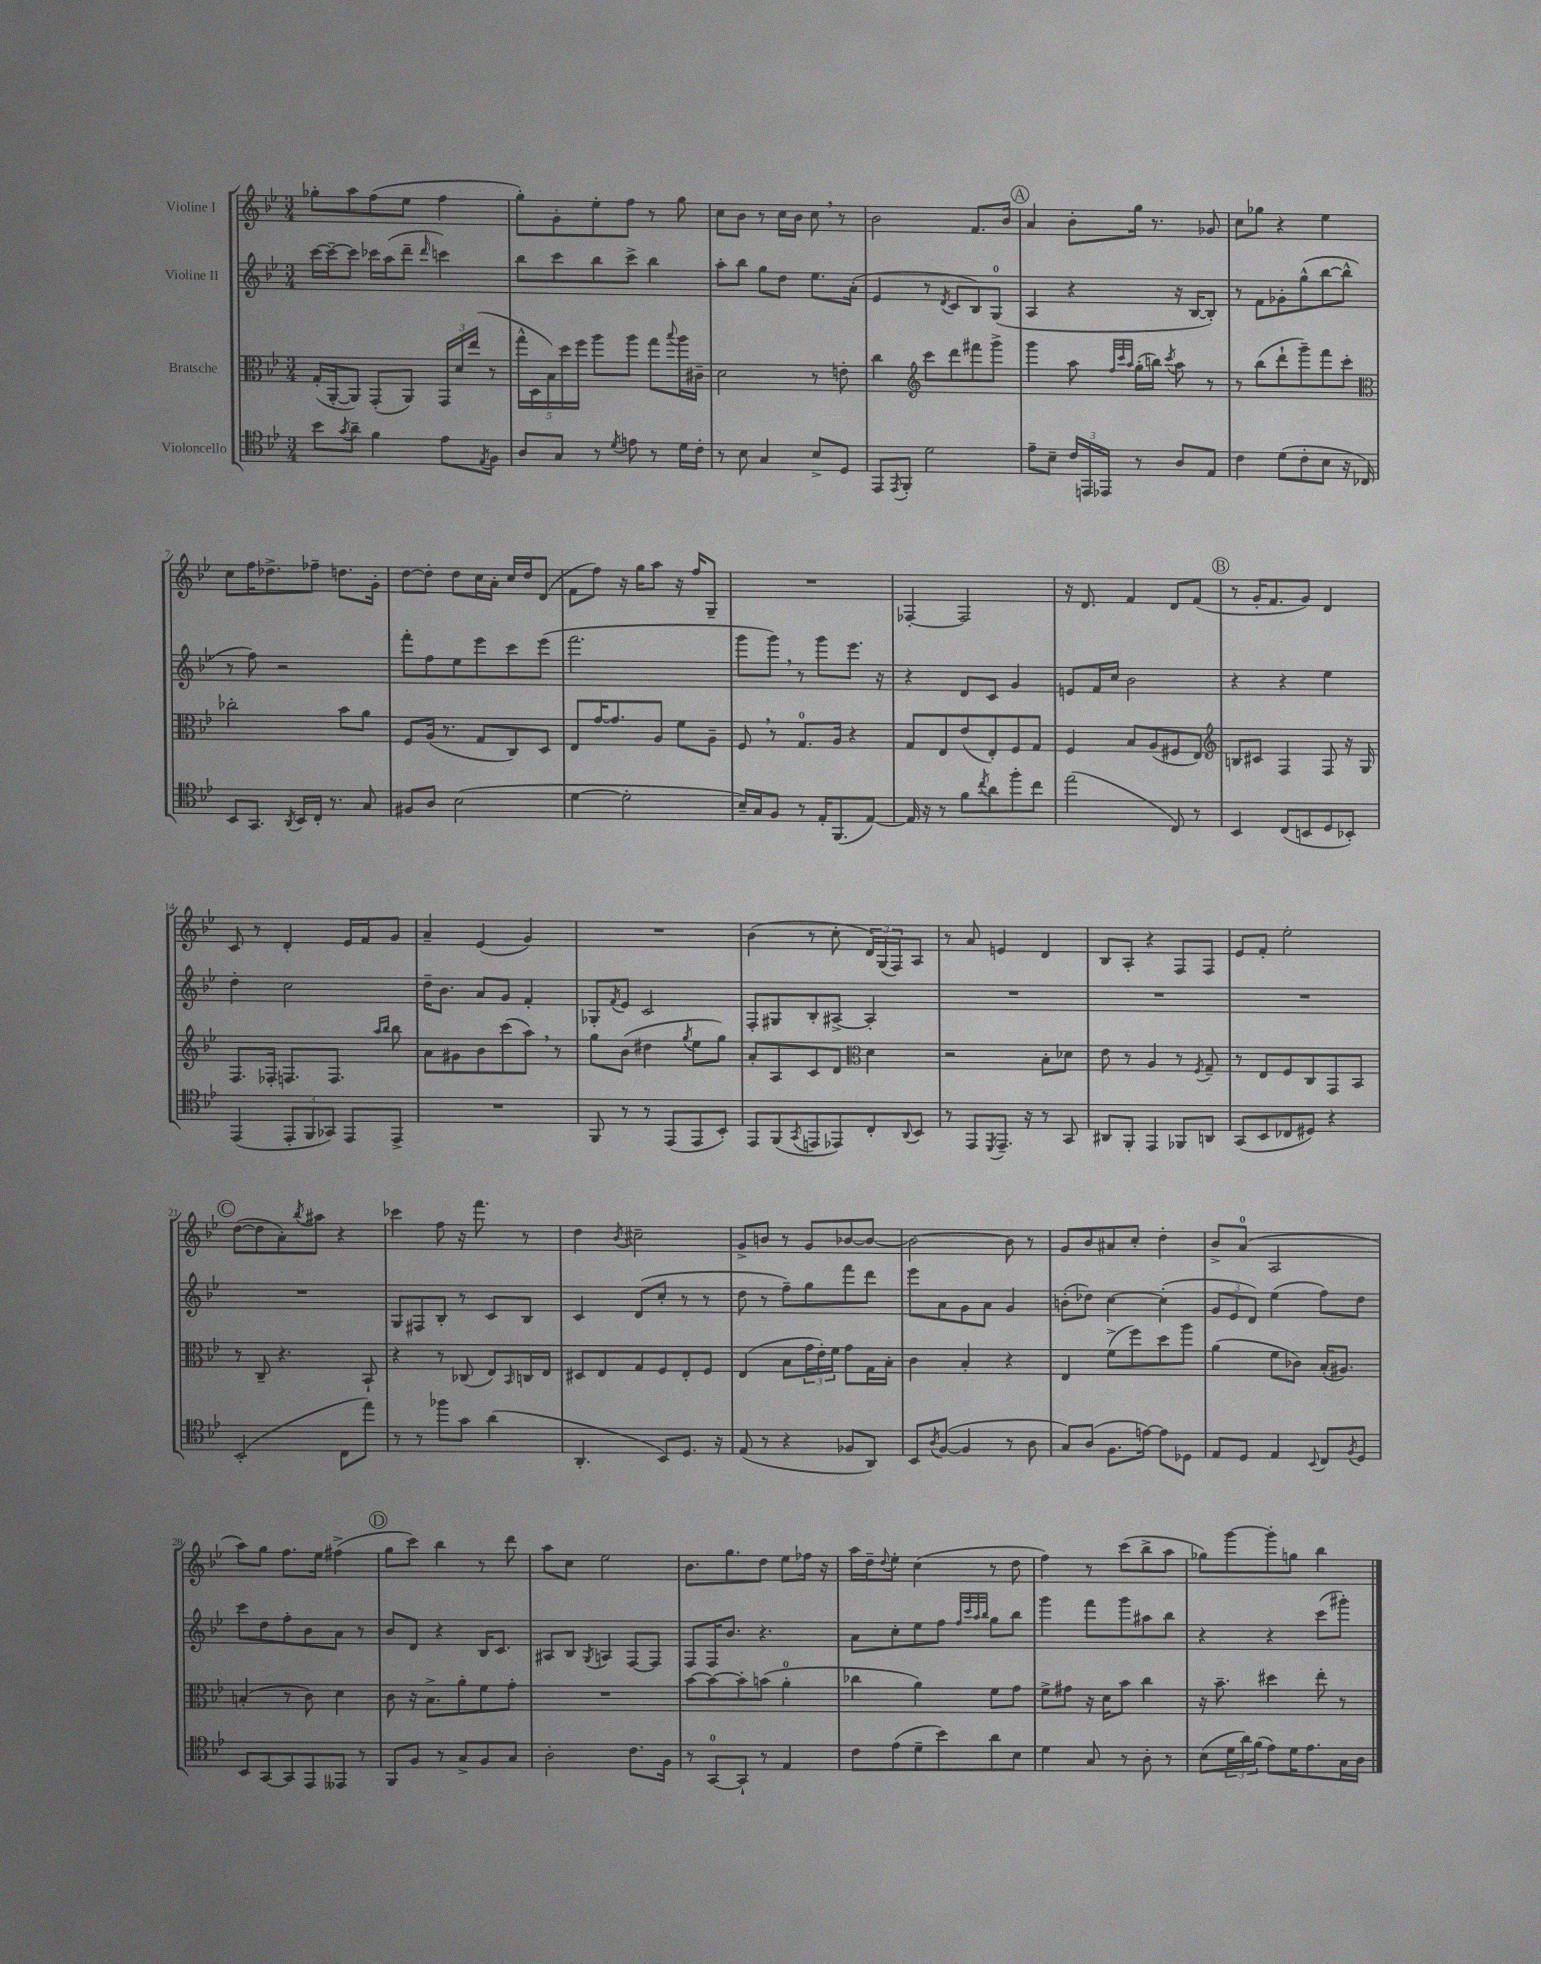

**kern	**kern	**kern	**kern
*part4	*part3	*part2	*part1
*staff4	*staff3	*staff2	*staff1
*I"Violoncello	*I"Bratsche	*I"Violine II	*I"Violine I
*clefC4	*clefC3	*clefG2	*clefG2
*k[b-e-]	*k[b-e-]	*k[b-e-]	*k[b-e-]
*M3/4	*M3/4	*M3/4	*M3/4
=1	=1	=1	=1
8b-\L	(16G'/LL	[16ccc\LL	8gg-X'\L
.	[16AA'/J	16ccc~\J_	.
8qg/	.	.	.
8a~\J	8AA/J])	8ccc\J]	8aa\
4f\	(8GG'/L	16ccc-X\LL	(8ff\
.	.	(16aa\J	.
.	8AA/J)	8ddd~\J	8ee-\J
.	.	16qqddd/	.
8e-\L	24GG/LL	4cccn\)	4ff\
.	24d/	.	.
.	(24ee-/JJ	.	.
8qE-/	.	.	.
8F\J	8r	.	.
=2	=2	=2	=2
8A/L	20gg^^\LL	8bb-\L	8gg'\L)
.	20D\	.	.
.	20B-\)	.	.
8G/J	.	8ccc\	8g'\
.	20dd\	.	.
.	20ff\JJ	.	.
8r	8aa\L	8bb-\	8ee-'\
8qd/	.	.	.
8en\	8aa\J	8ccc^\J	8ff\J
8r	8gg\L	4bb-\	8r
.	8qqbb-/	.	.
16d\LL	16aa\L	.	8gg\
16c'\JJ	16c#X~\JJ	.	.
=3	=3	=3	=3
8r	2d\	8aa'\L	8cc\L
8B-\	.	8bb-\J	8b-\J
4G/	.	8gg\L	8r
.	.	8dd\J	16cc\LL
.	.	.	16b-\JJ
8B-^/L	8r	8.ee-\L	8cc,\
8D/J	8en'\	.	8r
.	.	(16a'\Jk	.
=4	=4	=4	=4
8EE-/L	4cc\	4e-/	2b-\
8qEE-/	.	.	.
8FF'/J	.	.	.
*	*clefG2	*	*
2d\	8ccc\L	8r	.
.	.	8qd/	.
.	8ddd\	8c/L	.
.	8fff#X\	8B-/)	8.f/L
.	8ggg^\J	(8G/J	.
.	.	.	16b-/Jk
!!LO:REH:place=s1:t=A
=5	=5	=5	=5
8e-~\L	4ggg\	4A/	4a/
8B-~\J	.	.	.
24c/LL	8aa\	4r	8b-'\L
24EEn/	.	.	.
24EE-X/JJ	.	.	.
.	32qqff/LLL	.	.
.	32qqccc/	.	.
.	32qqaa/JJJ	.	.
8r	(16gg'\LL	.	16gg\Jk
.	16bbn\JJ)	.	8.r
.	8qccc/	.	.
8A/L	8aa\	16r	.
.	.	[16B-/KL	.
8E-/J	8r	8B-'/J])	8g-X/
=6	=6	=6	=6
4c\	8r	8r	8cc\L
.	(8bb-\L	8f\L	8gg-X\J
(8d\L	8ddd`\	8g-X'\	4r
8c'\	8ggg~\)	(8gg^^\	.
8B-\J	8fff\	[8bb-\	4ee-\
16r	8ccc'\J	8bb-^^\J]	.
16C-X/)	.	.	.
!!LO:LB:g=z
=7	=7	=7	=7
*	*clefC3	*	*
8BB-/L	2cc-X'\	8r	8cc\L
8.GG/J	.	8ff\)	16ff\K
.	.	.	8.dd-X^\
.	.	2r	.
8qAA/	.	.	.
16BB-/LL	.	.	.
16C'/JJ	.	.	8ff-X~\J
8.r	.	.	.
.	8b-\L	.	8.ddn\L
8G/	8a\J	.	.
.	.	.	16g'\Jk
=8	=8	=8	=8
8F#X/L	8F/L	8fff'\L	[8dd\L
8A/J	(16A/Jk	8ff\	8dd'\J]
.	8.r	.	.
(2B-\	.	8ee-\	8dd\L
.	8G/L	8eee-\	16cc\L
.	.	.	16a'\JJ
.	8C/)	8ccc\	16cc/LL
.	.	.	16dd/J
.	8D/J	(8eee-\J	(8d/J
=9	=9	=9	=9
[4d\	8E-/L	2.fff\	8f\L
.	[16g/K	.	8ff\J)
.	8.g/]	.	.
2d'\]	.	.	16r
.	.	.	16gg\KL
.	8A/J	.	8aa\J
.	8f\L	.	16r
.	.	.	16ff/KL
.	8A~\J	.	8G~/J
=10	=10	=10	=10
16B-~/LL)	8F,/	8ggg\L	2.r
16G/J	.	.	.
8F/J	8r	8ggg,\J)	.
8r	8.G/L	8r	.
16E-'/KL	.	8ggg\L	.
(8.FF/	16A/Jk	.	.
.	4r	8.eee-\J	.
[8E-/J)	.	.	.
.	.	16r	.
=11	=11	=11	=11
16E-/]	8G/L	4r	[4F-X'/
16r	.	.	.
8r	8E-/	.	.
8f\L	(8e-/	8d/L	2F-/]
8qcc/	.	.	.
8a\	8E-'/)	8c/J	.
8ff'\	8F/	4g/	.
8cc\J	8G/J	.	.
=12	=12	=12	=12
(2ee-\	4F/	8en/L	16r
.	.	.	8.d/
.	.	16f/L	.
.	.	16cc/JJ	.
.	8B-/L	2b-\	4f/
.	(8A/	.	.
8C/)	8F#X/	.	8d/L
8r	8E-/J)	.	(8f/J
!!LO:REH:place=s1:t=B
=13	=13	=13	=13
*	*clefG2	*	*
4BB-/	8Bn/L	4r	8r
.	8c#X/J	.	16g'/KL
.	.	.	8.f/
(8C/L	4F/	4r	.
8BBn/	.	.	8g/J)
8D/	8F/	4ee-\	4d/
8BB-X'/J)	16r	.	.
.	16G/	.	.
!!LO:LB:g=z
=14	=14	=14	=14
(4EE-/	8.F/L	4dd'\	8c/
.	.	.	8r
.	16F-X'/Jk	.	.
12EE-'/L	8.Fn/L	2cc\	4d'/
12FF/	.	.	.
12GG-X/J)	.	.	.
.	8.F/J	.	.
8EE-/L	.	.	16e-/LL
.	.	.	16f/J
.	16qqaa/LL	.	.
.	16qqbb-/JJ	.	.
8EE-^/J	8bb-\	.	8g/J
=15	=15	=15	=15
2.r	8a\L	16dd~\KL	4a~/
.	.	8.b-\J	.
.	8g#X\	.	.
.	8b-\	8a/L	(4e-/
.	(8ccc\	8g/J	.
.	8aa,\J)	4f'/	4g/)
.	8r	.	.
=16	=16	=16	=16
8FF/	8gg\L	8G-X'/L	2.r
.	.	8qf/	.
8r	(8b-\J	8e-/J	.
8r	4dd#X\	2c/	.
(8EE-/L	.	.	.
.	8qgg/	.	.
8EE-/	8ee-\L	.	.
8BB-'/J)	8gg\J)	.	.
=17	=17	=17	=17
8EE-/L	8a'/L	8F'/L	(4b-\
(8FF/	8A/	8G#X/	.
8qGG/	.	.	.
8EEn/	8c/	8B-'/	8r
8EE-X/)	8d/J	[8A#X^/J	8cc'\
*	*clefC3	*	*
8C'/	4d\	4A#'/]	24d/LL)
.	.	.	(24G/
.	.	.	24F/J)
8qqAA/	.	.	.
8BB-/J	.	.	8A/J
=18	=18	=18	=18
8r	2r	2.r	8r
8EE-/L	.	.	8a/
8qDD/	.	.	.
8.EE-~/J	.	.	4en/
16r	.	.	.
8r	8B-'\L	.	4d/
8GG/	8d-X\J	.	.
=19	=19	=19	=19
8AA#X/L	8e-\	2.r	8B-/L
8FF'/J	8r	.	8A'/J
4EE-/	4A/	.	4r
8FF-X/L	8r	.	8F/L
.	8qF/	.	.
8AAn/J	8G~/	.	8F/J
=20	=20	=20	=20
(8GG/L	8r	2.r	8e-/L
8BB-/	8E-/L	.	8f'/J
8C-X/	8F/	.	2ee-'\
8D#X/J)	8C/	.	.
4r	8GG/	.	.
.	8BB-/J	.	.
!!LO:LB:g=z
!!LO:REH:place=s1:t=C
=21	=21	=21	=21
(2BB-'/	8r	2.r	([8dd\L
.	8C~/	.	8dd\]
.	4.r	.	8a'\)
.	.	.	8qbb-/
.	.	.	8aa#X\J
8C\L	.	.	4r
8ee-\J)	8BB-`/	.	.
=22	=22	=22	=22
8r	4r	8G/L	4ccc-X\
8r	.	8F#X/	.
8ff-X\L	8r	8B-'/J	8ff\
8g\J	(8C-X/	8r	16r
.	.	.	8.fff\
(4a\	8E-/L)	8c/L	.
.	16qqBB-/	.	.
.	16Cn/L	8B-/J	8r
.	16E-/JJ	.	.
=23	=23	=23	=23
4.AA'/	8D#X/L	4c/	4dd\
.	8E-/	.	.
.	.	.	8qb-/
.	8G/	(8d/L	2cc#X~\
8BB-/L)	8F/	8cc'/J	.
8.D/J	8E-'/	8r	.
.	8F/J	8r	.
16r	.	.	.
=24	=24	=24	=24
(8E-/	(4E-/	8dd\	8g^/L
8r	.	8r	8bn/J
4r	8B-\L	8ff~\L)	8r
.	24g\L	8gg\	8g/L
.	24e-'\)	.	.
.	24f\JJ	.	.
8F-X/L	8g\L	8fff\	[8b-X/
8AA/J)	16G\L	8ddd\J	8b-/J_
.	16B-'\JJ	.	.
=25	=25	=25	=25
8BB-/L	4c\	8eee-\L	2b-\_
8qA/	.	.	.
([8F/J	.	8a\	.
4F/]	4B-'/	8g\	.
.	.	8a\J	.
8r	4r	4g/	8b-\]
8A\	.	.	8r
=26	=26	=26	=26
8G/L)	4E-/	(8bn'\L	8g/L
(8A/J	.	8dd-X\J)	8b-/
8.F\L	(8f^\L	[4cc\	8a#X/
.	8ff\)	.	8cc'/J
[16en\Jk)	.	.	.
8e\L]	8dd\	(4cc'\]	4dd'\
8D-X\J	8aa\J	.	.
=27	=27	=27	=27
8E-/L	(4a\	12g/L	8b-^/L
.	.	12e-/	.
8D/J	.	.	(8a/J
.	.	12d/J)	.
4E-/	8f\L	(4ee-\	2A/
.	8c-X\J)	.	.
8qqBB-/	.	.	.
8C/L	(16B-'/KL	8ff\L)	.
.	8.A#X/J)	.	.
8qF/	.	.	.
8D/J	.	8dd\J	.
!!LO:LB:g=z
=28	=28	=28	=28
8BB-/L	(4Bn'/	8ccc\L	8aa\L)
[8GG/	.	8dd\	8gg\J
8GG/]	8r	8ff'\	8.ff\L
8EE-/	8c\)	8b-\	.
.	.	.	16ee-\Jk
8EE--X/J	4d\	8a\J	(4ff#X^\
8r	.	8r	.
!!LO:REH:place=s1:t=D
=29	=29	=29	=29
8FF/L	8c\	8b-/L	8gg\L
8F/J	16r	8d/J	8ccc\J)
.	8.B-^\L	.	.
8r	.	4r	4bb-\
8G^/L	8a'\	.	.
8F/	8f\	16B-/KL	8r
.	.	8.c/J	.
8G/J	8g'\J	.	8ddd\
=30	=30	=30	=30
2A'\	2.r	8A#X/L	8aa\L
.	.	8B-/J	8cc\J
.	.	8qG/	.
.	.	4An/	2ee-\
8.c\L	.	[8F/L	.
.	.	8F/J]	.
16F\Jk	.	.	.
=31	=31	=31	=31
8r	[8b-\L	8F/L	8.b-\L
[8GG/L	8b-\_	16F/K	.
.	.	8.b-/J	8.gg\
8GG`/J]	8b-'\]	.	.
8r	(8bn\J	4.r	8dd\J
4E-/	4a'\	.	8ee-\L
.	.	.	16ff-X\Jk
.	.	.	16r
=32	=32	=32	=32
8c\L	4cc-X\	8a\L	16aa\LL
.	.	.	16dd~\J
.	.	.	8qqdd/
(8e-\	.	8cc'\	8ee-'\J
8d~\	4a\)	8ee-\	(4cc\
8b-\)	.	8ff\J	.
.	.	32qqff/LLL	.
.	.	32qqccc/	.
.	.	32qqaa/	.
.	.	32qqbb-/JJJ	.
8a\	8f\L	8gg\L	8r
8B-\J	8g\J	8bb-\J	8dd\
=33	=33	=33	=33
4d\	8f^\L	4ggg\	4ff\)
.	8g#X\J	.	.
8G/	16r	8fff\L	8r
.	16d\KL	.	.
8r	8b-\J	8ggg\	(8ccc\L
8A'\	4cc\	8aa#X\	8bb-^\
8r	.	8bb-\J	8aa\J
=34	=34	=34	=34
(8B-\L	16r	4r	8gg-X\L)
.	8.b-~\	.	.
24d\L	.	.	[8ggg\
24a\)	.	.	.
(24f\JJ	.	.	.
8e-\L)	4dd#X\	4r	8ggg'\]
16d\K	.	.	8ggn\J
8.e-\	.	.	.
.	8ee-'\	(8ccc\L	4bb-\
16G\L	8r	8ggg#X'\J)	.
16A\JJ	.	.	.
==	==	==	==
*-	*-	*-	*-
